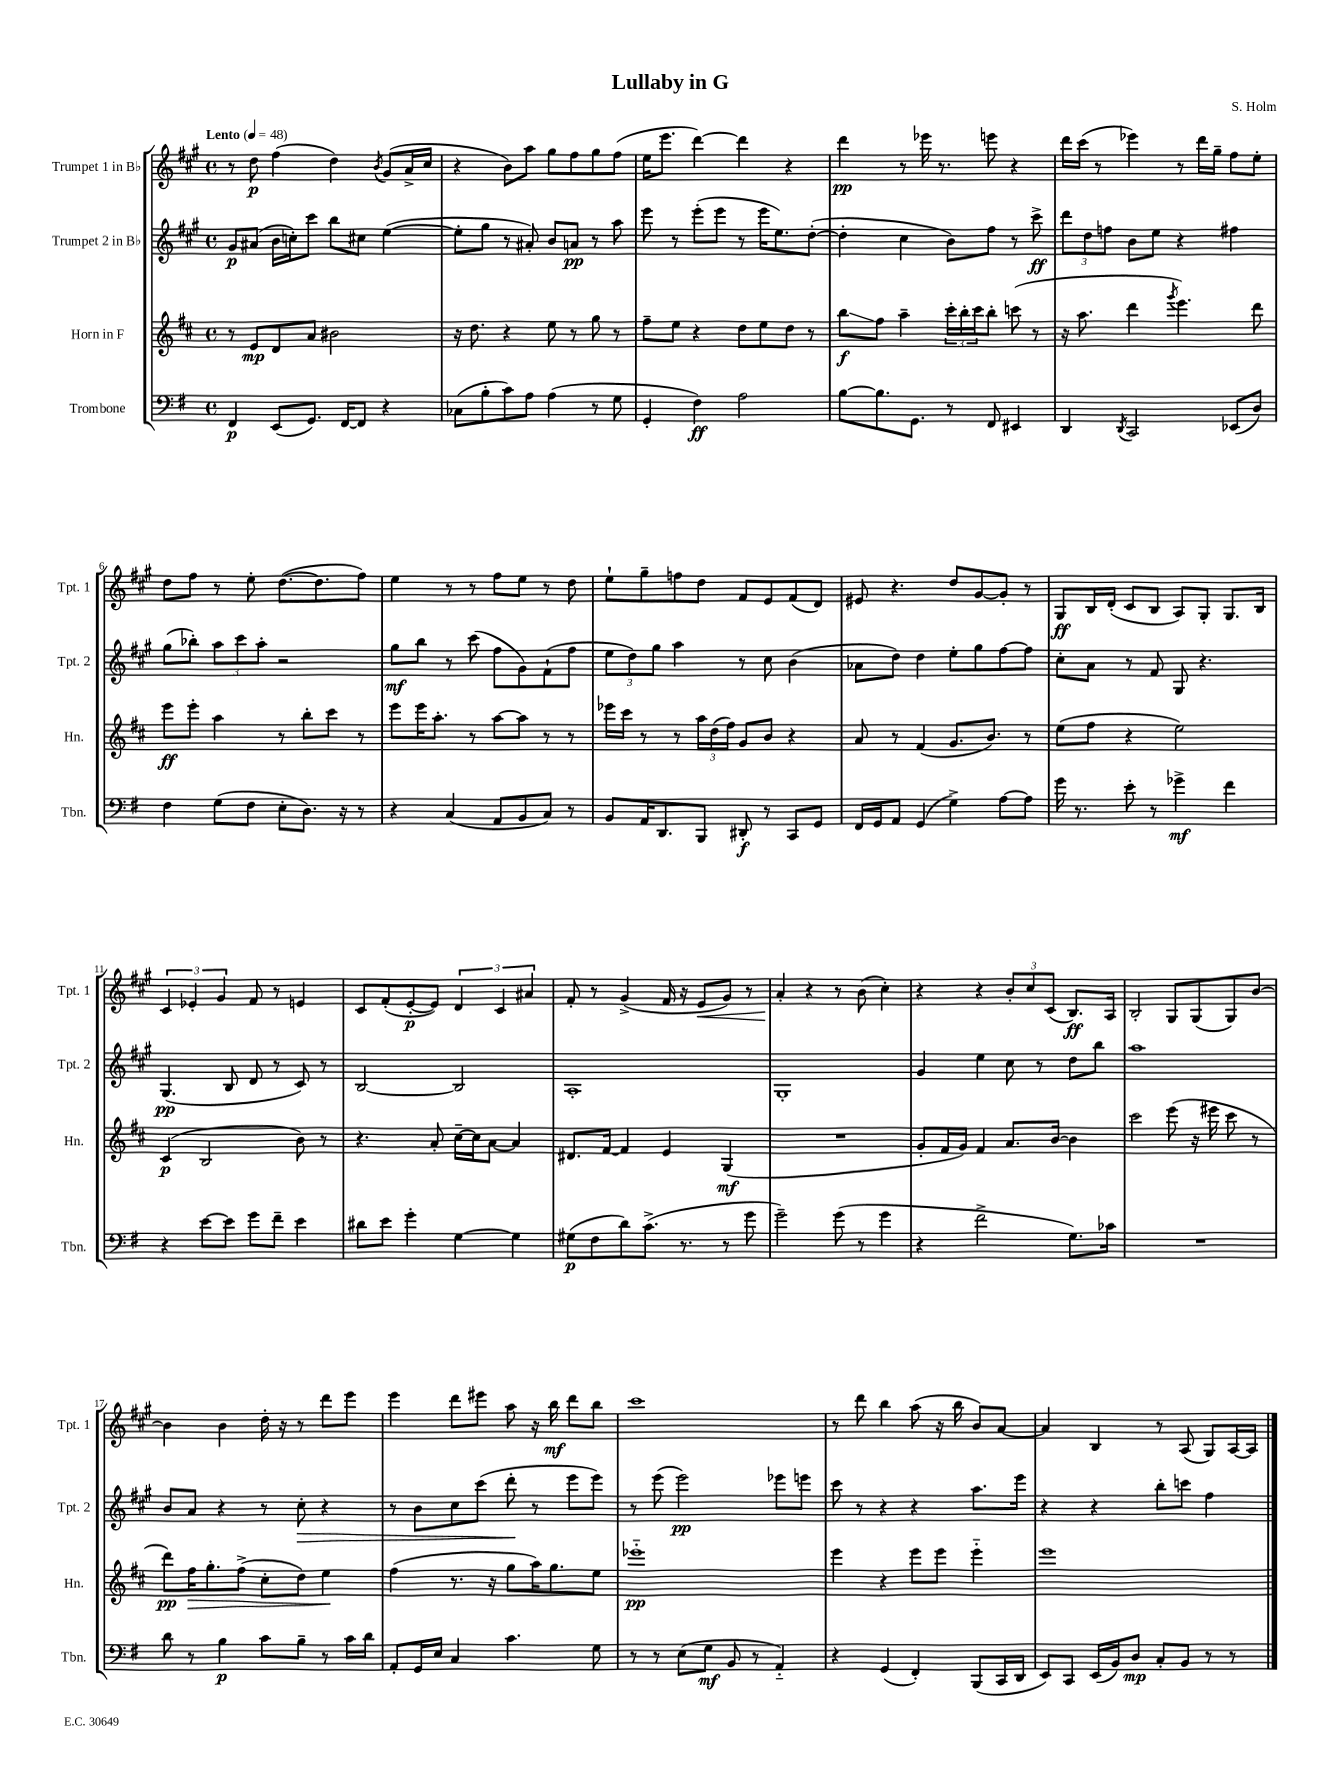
\header { title = "Lullaby in G" composer = "S. Holm" }
<<
\new StaffGroup <<
\new Staff = "s0" \with { instrumentName = "Trumpet 1 in Bb" shortInstrumentName = "Tpt. 1" } {
    \clef treble \key a \major \defaultTimeSignature \time 4/4 \tempo "Lento" 4 = 48
    r8 d''8\p fis''4( d''4) \acciaccatura { b'8 } gis'8( a'16-> cis''16 |
    r4 b'8) a''8 gis''8 fis''8 gis''8 fis''8( |
    e''16 e'''8. d'''4~) d'''4 r4 |
    d'''4\pp r8 ees'''16 r8. e'''8 r4 |
    d'''16 cis'''16( r8 ees'''4) r8 d'''16 gis''16-- fis''8 e''8-. |
    d''8 fis''8 r8 e''8-. d''8.~( d''8. fis''8) |
    e''4 r8 r8 fis''8 e''8 r8 d''8 |
    e''8-! gis''8-- f''8 d''8 fis'8 e'8 fis'8( d'8) |
    eis'8 r4. d''8 gis'8~ gis'8-. r8 |
    gis8\ff b16 d'16-.( cis'8 b8 a8) gis8-. gis8. b16 |
    \tuplet 3/2 { cis'4 ees'4-. gis'4 } fis'8 r8 e'4 |
    cis'8 fis'8-.( e'8~-.\p e'8) \tuplet 3/2 { d'4 cis'4 ais'4 } |
    fis'8-. r8 gis'4->( fis'16 r16 e'8\< gis'8) r8 |
    a'4-.\! r4 r8 b'8( cis''4-.) |
    r4 r4 \tuplet 3/2 { b'8-. cis''8 cis'8( } b8.\ff) a16 |
    b2-. gis8 gis8( gis8) b'8~ |
    b'4 b'4 d''16-. r16 r8 d'''8 e'''8 |
    e'''4 d'''8 eis'''8 a''8 r16 b''16\mf d'''8 b''8 |
    cis'''1 |
    r8 d'''8 b''4 a''8( r16 b''16 b'8) a'8~ |
    a'4 b4 r8 a8( gis8) a16~ a16 \bar "|." |
}
\new Staff = "s1" \with { instrumentName = "Trumpet 2 in Bb" shortInstrumentName = "Tpt. 2" } {
    \clef treble \key a \major \defaultTimeSignature \time 4/4
    gis'8\p ais'8( b'16 c''16-.) cis'''8 b''8 cis''8 e''4~( |
    e''8-. gis''8 r8 ais'8-.) b'8 a'8\pp r8 a''8 |
    e'''8 r8 e'''8-.( e'''8 r8 e'''16 e''8.) d''8~-.( |
    d''4-. cis''4 b'8) fis''8 r8 cis'''8->\ff |
    \tuplet 3/2 { d'''8 d''8 f''8 } b'8 e''8 r4 fis''4 |
    gis''8( bes''8-.) \tuplet 3/2 { a''8 cis'''8 a''8-. } r2 |
    gis''8\mf b''8 r8 cis'''8( fis''8 gis'8) fis'8-!( fis''8 |
    \tuplet 3/2 { e''8 d''8) gis''8 } a''4 r8 cis''8 b'4( |
    aes'8 d''8) d''4 e''8-. gis''8 fis''8~ fis''8 |
    cis''8-. a'8 r8 fis'8 gis8 r4. |
    gis4.\pp( b8 d'8 r8 cis'8) r8 |
    b2~ b2 |
    a1-. |
    gis1-. |
    gis'4 e''4 cis''8 r8 d''8 b''8 |
    a''1 |
    b'8 a'8 r4 r8 cis''8-.\> r4 |
    r8 b'8 cis''8 cis'''8( d'''8-.\! r8 e'''8 e'''8) |
    r8 e'''8( e'''2\pp) ees'''8 e'''8 |
    cis'''8 r8 r4 r4 a''8. e'''16 |
    r4 r4 b''8-. c'''8 fis''4 \bar "|." |
}
\new Staff = "s2" \with { instrumentName = "Horn in F" shortInstrumentName = "Hn." } {
    \clef treble \key d \major \defaultTimeSignature \time 4/4
    r8 e'8\mp d'8 a'8 bis'2 |
    r16 d''8. r4 e''8 r8 g''8 r8 |
    fis''8-- e''8 r4 d''8 e''8 d''8 r8 |
    b''8\glissando\f fis''8 a''4-- \tuplet 3/2 { cis'''16-. b''16-. cis'''16 } b''8-. c'''8( r8 |
    r16 a''8. d'''4 \acciaccatura { g'''8 } e'''4.) d'''8 |
    e'''8\ff e'''8-. a''4 r8 b''8-. cis'''8 r8 |
    e'''8 e'''16 a''8.-. r8 a''8~ a''8 r8 r8 |
    ees'''16 cis'''16 r8 r8 \tuplet 3/2 { a''16 d''16( fis''16) } g'8 b'8 r4 |
    a'8 r8 fis'4( g'8. b'8.) r8 |
    e''8( fis''8 r4 e''2) |
    cis'4\p( b2 b'8) r8 |
    r4. a'8-. cis''16~-- cis''16 a'8~ a'4 |
    dis'8. fis'16~ fis'4 e'4 g4\mf( |
    R1 |
    g'8-. fis'16 g'16) fis'4 a'8. b'16~ b'4 |
    cis'''2 e'''8( r16 eis'''16 cis'''8 r8 |
    d'''8\pp) fis''16\> g''8.-. fis''8->( cis''8-. d''8) e''4\! |
    fis''4( r8. r16 g''8 a''16) g''8. e''8 |
    ees'''1-_\pp |
    e'''4 r4 e'''8 e'''8 e'''4-_ |
    e'''1 \bar "|." |
}
\new Staff = "s3" \with { instrumentName = "Trombone" shortInstrumentName = "Tbn." } {
    \clef bass \key g \major \defaultTimeSignature \time 4/4
    fis,4\p e,8( g,8.) fis,16~ fis,8 r4 |
    ces8( b8-. c'8) a8 a4( r8 g8 |
    g,4-. fis4\ff) a2 |
    b8~ b8. g,8. r8 fis,8 eis,4 |
    d,4 \acciaccatura { d,8 } c,2 ees,8( d8) |
    fis4 g8( fis8 e8-. d8.) r16 r8 |
    r4 c4( a,8 b,8 c8) r8 |
    b,8 a,16 d,8. b,,8 dis,8-.\f r8 c,8 g,8 |
    fis,16 g,16 a,8 g,4( g4->) a8~ a8 |
    g'16 r8. e'8-. r8 ges'4->\mf fis'4 |
    r4 e'8~ e'8 g'8 fis'8-- e'4 |
    dis'8 e'8 g'4-. g4~ g4 |
    gis8\p( fis8 d'8) c'8.->( r8. r8 g'8 |
    g'2--) g'8( r8 g'4 |
    r4 fis'2-> g8.) ces'16 |
    R1 |
    d'8 r8 b4\p c'8 b8-- r8 c'16 d'16 |
    a,8-. g,16 e16 c4 c'4. g8 |
    r8 r8 e8( g8\mf b,8 r8 a,4-_) |
    r4 g,4( fis,4-.) b,,8( c,16 d,16 |
    e,8) c,8 e,16( b,16) d8\mp c8-. b,8 r8 r8 \bar "|." |
}
>>
>>
